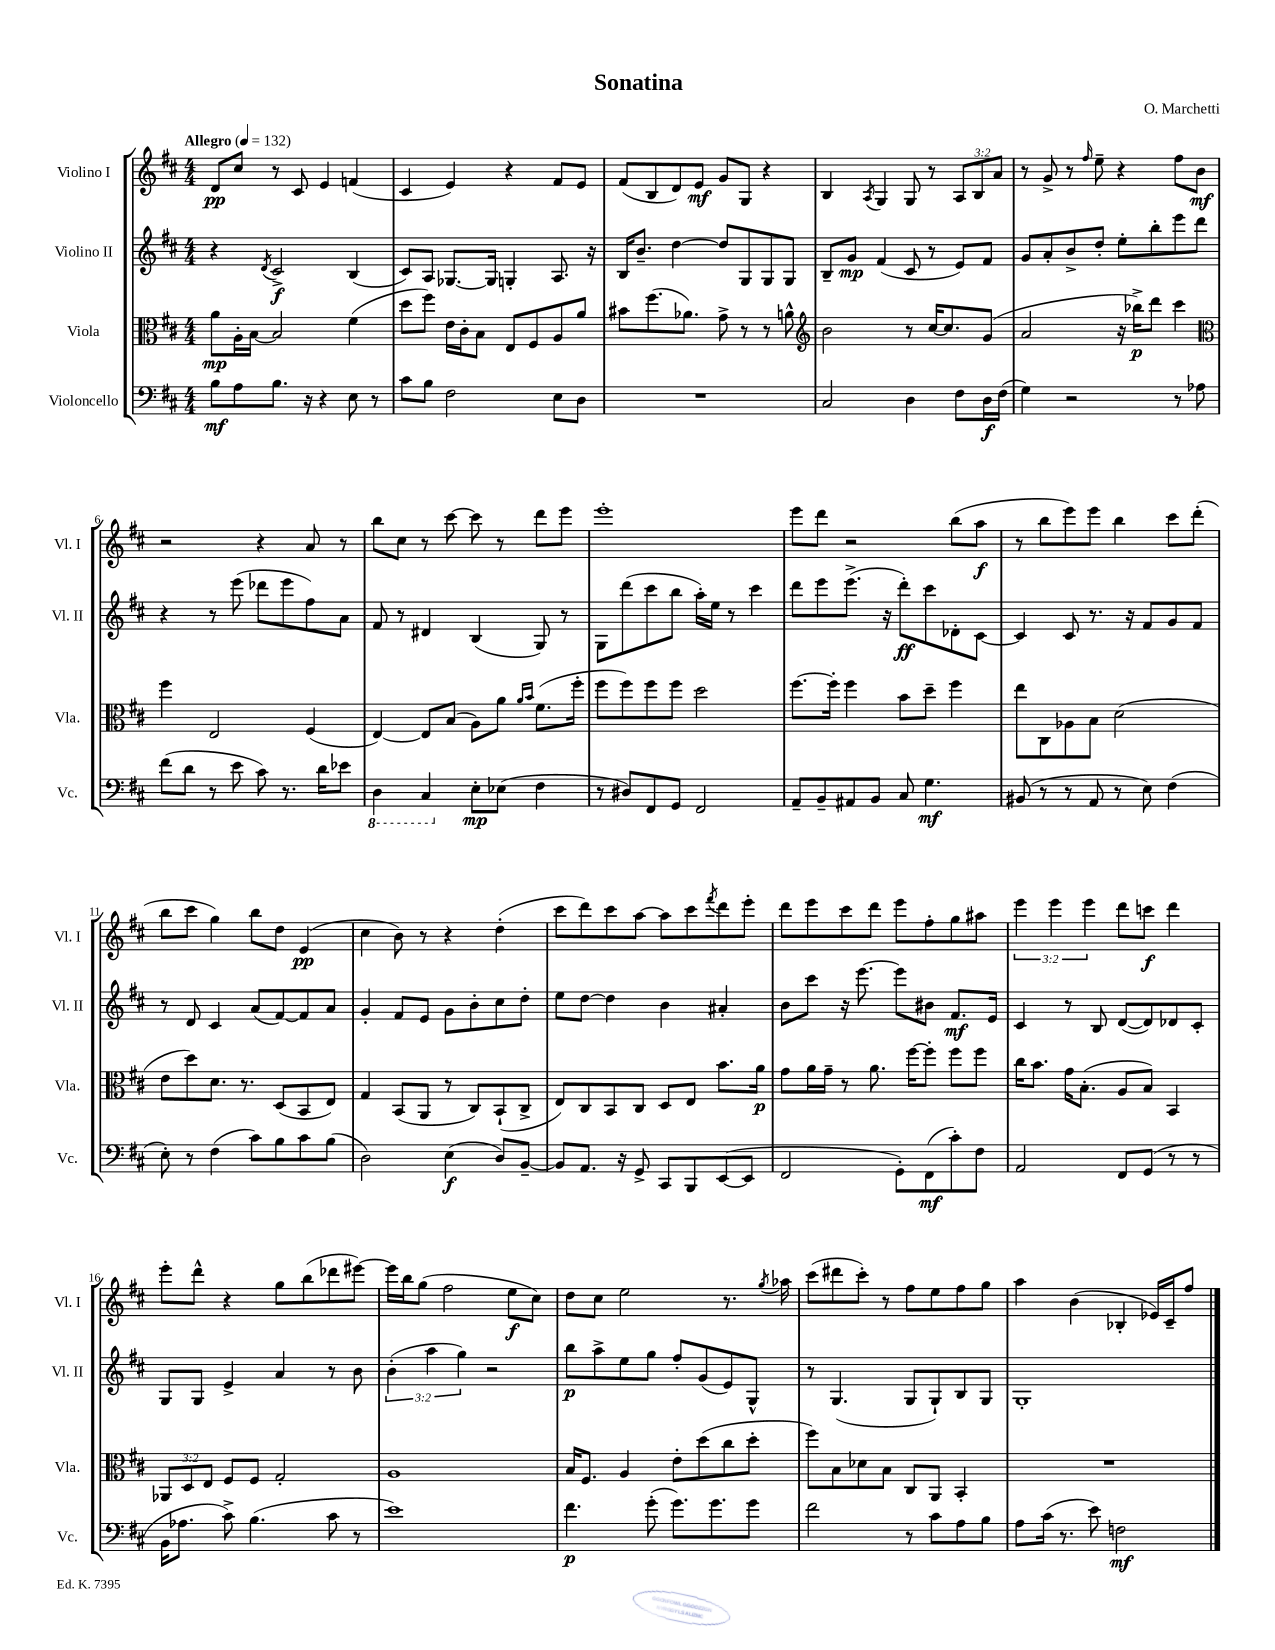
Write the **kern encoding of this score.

**kern	**kern	**kern	**kern
*staff4	*staff3	*staff2	*staff1
*clefF4	*clefC3	*clefG2	*clefG2
*k[f#c#]	*k[f#c#]	*k[f#c#]	*k[f#c#]
*M4/4	*M4/4	*M4/4	*M4/4
*MM132	*MM132	*MM132	*MM132
8B	8a	4r	8d
8A	16A'	.	8cc#
.	[16B	.	.
.	.	8qd	.
8.B	2B]	2c#^	8r
.	.	.	8c#
16r	.	.	.
4r	.	.	4e
8E	(4f#	(4B	(4f
8r	.	.	.
=	=	=	=
8c#	8dd	8c#)	4c#
8B	8ff#)	8A	.
2F#	16e	[8.G-	4e)
.	16c#'	.	.
.	8B	.	.
.	.	16G-]	.
.	8E	4G'	4r
.	8F#	.	.
8E	8A	8.A	8f#
8D	8a	.	8e
.	.	16r	.
=	=	=	=
1r	8b#	16B	(8f#
.	.	8.b~	.
.	(8.ff#	.	8B
.	.	[4dd	8d)
.	8.a-)	.	.
.	.	.	8e
.	8g^	8dd]	8g
.	8r	8G	8G
.	8r	8G	4r
.	8a^^	8G	.
=	=	=	=
*	*clefG2	*	*
2C#	2b	8B~	4B
.	.	8g	.
.	.	.	8qA
.	.	(4f#	4G
4D	8r	8c#	8G
.	[16cc#	8r	8r
.	8.cc#]	.	.
8F#	.	8e)	12A
.	.	.	12B
16D	(8g	8f#	.
.	.	.	12a
(16F#	.	.	.
=	=	=	=
4G)	2a	8g	8r
.	.	8a'	8g^
2r	.	8b^	8r
.	.	.	16qqff#
.	.	8dd'	8ee~
.	16r	8ee'	4r
.	16bb-^)	.	.
.	8ddd	8bb'	.
8r	4ccc#	8eee	8ff#
8A-	.	8ddd	8b
=	=	=	=
*	*clefC3	*	*
(8f#	4ff#	4r	2r
8d	.	.	.
8r	2E	8r	.
8e	.	(8eee	.
8c#)	.	8ddd-	4r
8.r	.	8eee	.
.	(4F#	8ff#)	8a
16d	.	.	.
8e-	.	8a	8r
=	=	=	=
4DD	[4E)	8f#	8bb
.	.	8r	8cc#
4CC#	8E]	4d#	8r
.	(8B	.	[8ccc#
8E'	8A)	(4B	8ccc#]
(8E-	8a	.	8r
.	16qqa	.	.
.	16qqb	.	.
4F#	(8.f#	8G)	8ddd
.	.	8r	8eee
.	16ff#'	.	.
=	=	=	=
8r	8ff#	8G	1eee'
8D#)	8ff#)	(8ddd	.
8FF#	8ff#	8ccc#	.
8GG	8ff#	8bb	.
2FF#	2dd	16aa')	.
.	.	16ee	.
.	.	8r	.
.	.	4ccc#	.
=	=	=	=
8AA~	[8.ff#	8ddd	8eee
8BB~	.	8eee	8ddd
.	16ff#']	.	.
8AA#	4ff#	(8.eee^	2r
8BB	.	.	.
.	.	16r	.
8C#	8b	8ddd')	.
4.G	8dd~	8ccc#	.
.	4ff#	8d-'	(8bb
.	.	[8c#	8aa
=	=	=	=
(8BB#	8ee	4c#]	8r
8r	8C#	.	8bb
8r	8A-	8c#	8eee)
8AA	8B	8.r	8eee
8r	(2d	.	4bb
.	.	16r	.
8E)	.	8f#	.
(4F#	.	8g	8ccc#
.	.	8f#	(8ddd'
=	=	=	=
8E')	8e	8r	8bb
8r	8dd)	8d	8ccc#
(4F#	8.d	4c#	4gg)
.	8.r	.	.
8c#)	.	(8a	8bb
8B	(8D	[8f#)	8dd
8c#	8BB	8f#]	(4e
(8B	8E)	8a	.
=	=	=	=
2D)	4G	4g'	4cc#
.	(8BB	8f#	8b)
.	8AA	8e	8r
(4E	8r	8g	4r
.	8C#)	8b'	.
8D)	(8BB`	8cc#	(4dd'
[8BB~	8C#^	8dd'	.
=	=	=	=
8BB]	8E)	8ee	8ccc#
8.AA	8C#	[8dd	8ddd)
.	8BB	4dd]	8ccc#
16r	.	.	.
8GG^	8C#	.	[8aa
8CC#	8D	4b	8aa]
8BBB	8E	.	8ccc#
.	.	.	8qfff#
([8EE	8.b	4a#'	8ddd
8EE]	.	.	8eee'
.	16a	.	.
=	=	=	=
2FF#	8g	8b	8ddd
.	16a	8ccc#	8eee
.	16g~	.	.
.	8r	16r	8ccc#
.	.	[8.eee	.
.	8.a	.	8ddd
8GG')	.	8eee]	8eee
.	[16ff#	.	.
(8FF#	8ff#']	8b#	8ff#'
8c#')	8ff#	8.f#	8gg
8F#	8ff#	.	8aa#
.	.	16e	.
=	=	=	=
2AA	16cc#	4c#	6eee
.	8.b	.	.
.	.	.	6eee
.	16g	8r	.
.	(8.B'	.	.
.	.	.	6eee
.	.	8B	.
8FF#	8A	([8d	8ddd
(8GG	8B)	8d])	8ccc
8r	4BB	8d-	4ddd
8r	.	8c#'	.
=	=	=	=
16BB	12AA-	8G	8eee'
8.A-	.	.	.
.	12D	.	.
.	.	8G	8ddd^^
.	12E	.	.
8c#^)	8F#	4e^	4r
(4.B	8F#	.	.
.	2G'	4a	8gg
.	.	.	(8bb
8c#	.	8r	8ddd-
8r	.	8b	[8eee#)
=	=	=	=
1e)	1A	(6b'	16eee#]
.	.	.	16bb
.	.	.	(8gg
.	.	6aa	.
.	.	.	2ff#
.	.	6gg)	.
.	.	2r	.
.	.	.	8ee
.	.	.	8cc#)
=	=	=	=
4.f#	16B	8bb	8dd
.	8.F#	.	.
.	.	8aa^	8cc#
.	4A	8ee	2ee
(8g'	.	8gg	.
8.g)	8e'	8ff#'	.
.	(8dd	(8g	.
8.g	.	.	.
.	8cc#	8e)	8.r
8g	8dd'	8G^^	.
.	.	.	8qgg
.	.	.	16aa-
=	=	=	=
2f#	8ff#)	8r	(8ccc#
.	8B	(4.G	8ddd#
.	8d-	.	8ccc#')
.	8B	.	8r
8r	8C#	8G	8ff#
8c#	8AA	8G`)	8ee
8A	4BB'	8B	8ff#
8B	.	8G	8gg
=	=	=	=
8A	1r	1G'	4aa
(16c#	.	.	.
8.r	.	.	.
.	.	.	(4b
8e)	.	.	.
2F	.	.	4B-'
.	.	.	16e-)
.	.	.	16c#~
.	.	.	8ff#
==	==	==	==
*-	*-	*-	*-
